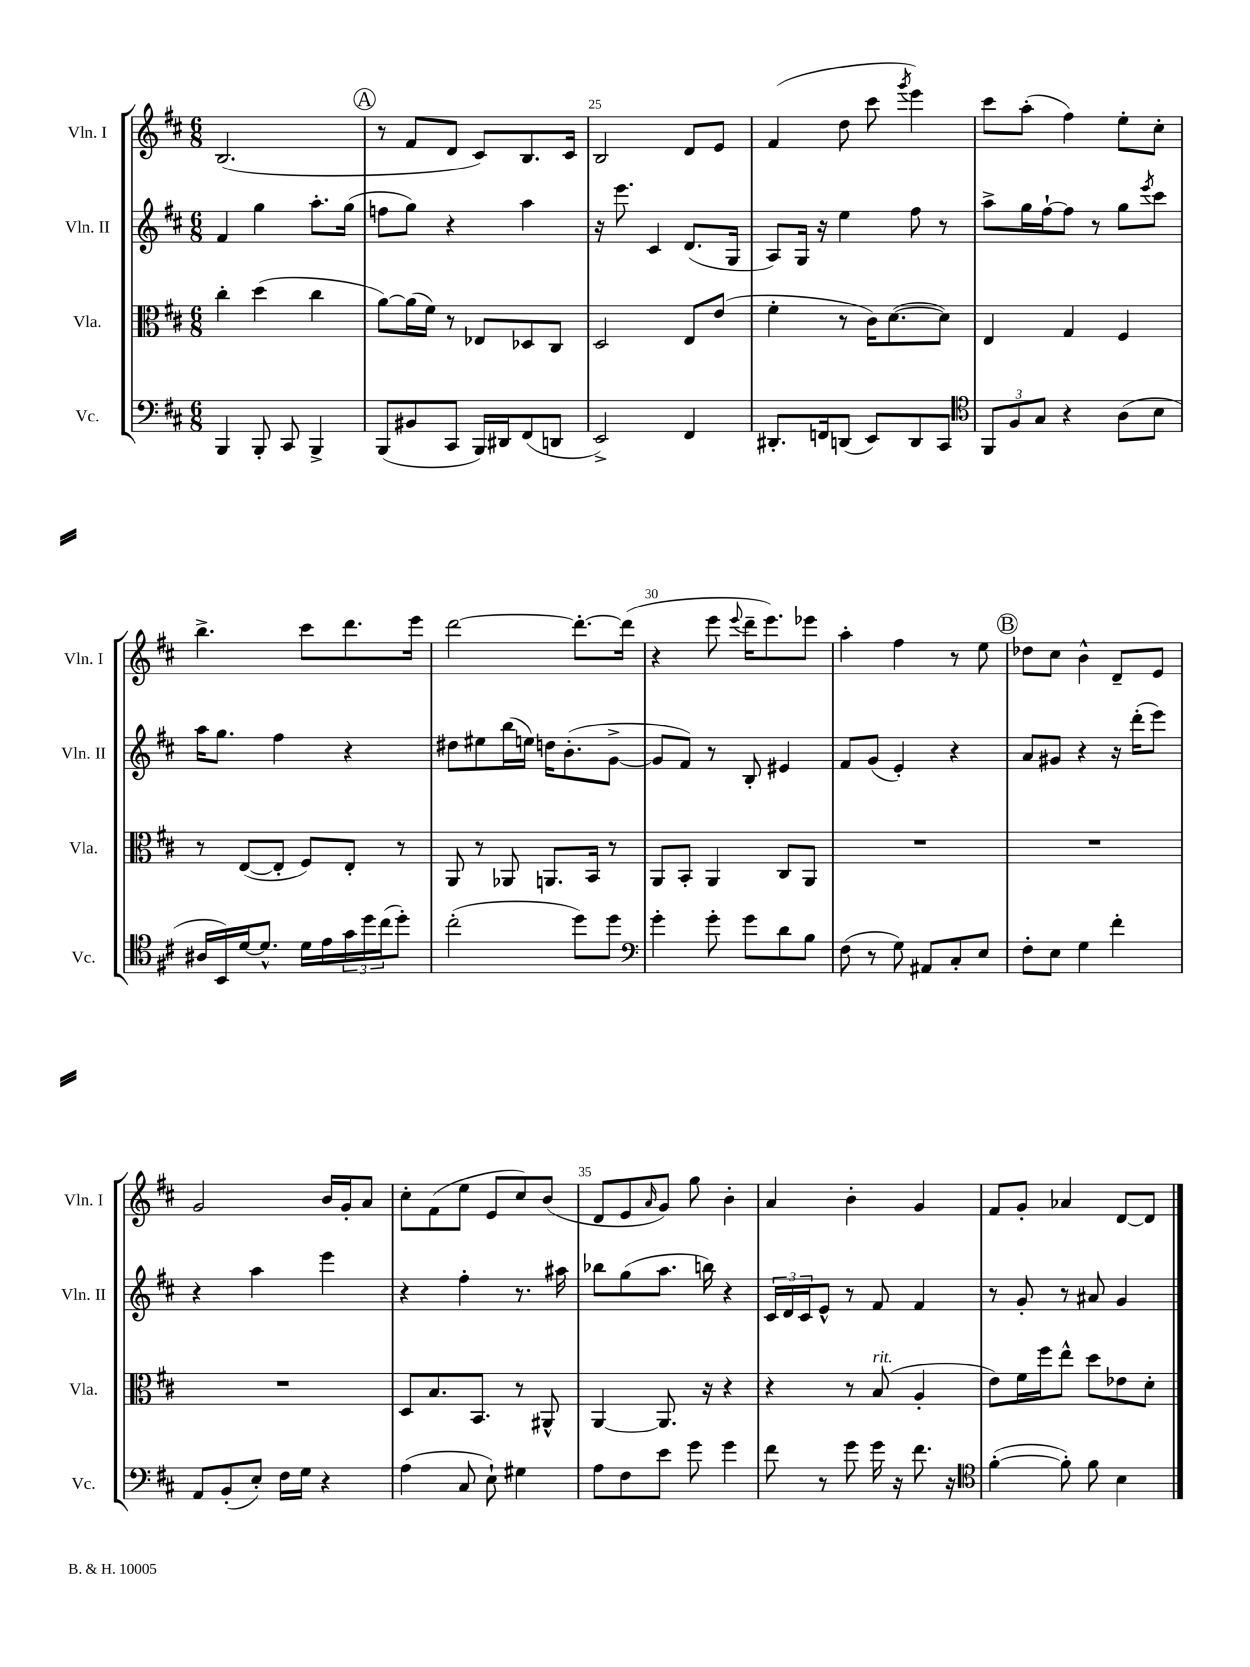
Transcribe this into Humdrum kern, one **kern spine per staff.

**kern	**kern	**kern	**kern
*part4	*part3	*part2	*part1
*staff4	*staff3	*staff2	*staff1
*I"Vc.	*I"Vla.	*I"Vln. II	*I"Vln. I
*I'Vc.	*I'Vla.	*I'Vln. II	*I'Vln. I
*clefF4	*clefC3	*clefG2	*clefG2
*k[f#c#]	*k[f#c#]	*k[f#c#]	*k[f#c#]
*M6/8	*M6/8	*M6/8	*M6/8
=23	=23	=23	=23
4BBB/	4cc#'\	4f#/	(2.B/
8BBB'/	(4dd\	4gg\	.
8CC#/	.	.	.
4BBB^/	4cc#\	8.aa'\L	.
.	.	(16gg\Jk	.
!!LO:REH:place=s1:t=A
=24	=24	=24	=24
(8BBB/L	[8a\L)	8ffn\L	8r
8BB#X/	(16a\L]	8gg\J)	8f#/L
.	16f#\JJ)	.	.
8CC#/J	8r	4r	8d/J
16BBB/LL)	8E-X/L	.	8c#/L)
16DD#X/J	.	.	.
(8FF#/	8D-X/	4aa\	8.B/
8DDn/J	8C#/J	.	.
.	.	.	16c#/Jk
=25	=25	=25	=25
2EE^/)	2D/	16r	2B/
.	.	8.eee\	.
.	.	4c#/	.
4FF#/	8E/L	(8.d/L	8d/L
.	(8e/J	.	8e/J
.	.	16G/Jk	.
=26	=26	=26	=26
8.DD#X'/L	4f#'\	8A/L)	(4f#/
.	.	16G/Jk	.
16FFn/k	.	16r	.
(8DDn/J	8r	4ee\	8dd\
8EE/L)	16c#\KL)	.	8ccc#\
.	([8.d\	.	.
.	.	.	8qggg/
8DD/	.	8ff#\	4eee\)
8CC#/J	8d\J])	8r	.
=27	=27	=27	=27
*clefC4	*	*	*
12FF#/L	4E/	8aa^\L	8ccc#\L
12F#/	.	.	.
.	.	16gg\L	(8aa'\J
12G/J	.	.	.
.	.	[16ff#`\J	.
4r	4G/	8ff#\J]	4ff#\)
.	.	8r	.
(8A\L	4F#/	8gg\L	8ee'\L
.	.	8qeee/	.
8B\J	.	8ccc#\J	8cc#'\J
!!LO:LB:g=z
=28	=28	=28	=28
16A#X/LL	8r	16aa\KL	4.bb^\
16BB/)	.	8.gg\J	.
[16d/J	([8E/L	.	.
8.d^^/J]	.	.	.
.	8E'/J]	4ff#\	.
16d\LL	8F#/L)	.	8ccc#\L
16e\	.	.	.
24g\	8E'/J	4r	8.ddd\
24dd\	.	.	.
(24cc#\J	.	.	.
8dd'\J)	8r	.	.
.	.	.	16eee\Jk
=29	=29	=29	=29
(2cc#'\	8AA/	8dd#X\L	[2ddd\
.	8r	8ee#X\	.
.	8AA-X/	(16bb\L	.
.	.	16een\JJ)	.
.	8.AAn/L	16ddn\KL	.
.	.	(8.b'\	.
8dd\L)	.	.	8.ddd'\L_
.	16BB/Jk	.	.
8dd\J	8r	[8g^\J	.
.	.	.	(16ddd\Jk]
=30	=30	=30	=30
*clefF4	*	*	*
4g'\	8AA/L	8g/L]	4r
.	8BB'/J	8f#/J)	.
8g'\	4AA/	8r	8eee\
.	.	.	8qqeee/
8g\L	.	8B'/	16ddd~\KL
.	.	.	8.eee\)
8d\	8C#/L	4e#X/	.
8B\J	8AA/J	.	8eee-X\J
=31	=31	=31	=31
(8F#\	2.r	8f#/L	4aa'\
8r	.	(8g/J	.
8G\)	.	4e'/)	4ff#\
8AA#X/L	.	.	.
8C#'/	.	4r	8r
8E/J	.	.	8ee\
!!LO:REH:place=s1:t=B
=32	=32	=32	=32
8F#'\L	2.r	8a/L	8dd-X\L
8E\J	.	8g#X/J	8cc#\J
4G\	.	4r	4b^^\
4f#'\	.	16r	8d~/L
.	.	(16ddd'\KL	.
.	.	8eee\J)	8e/J
!!LO:LB:g=z
=33	=33	=33	=33
8AA/L	2.r	4r	2g/
(8BB'/	.	.	.
8E'/J)	.	4aa\	.
16F#\LL	.	.	.
16G\JJ	.	.	.
4r	.	4eee\	16b/LL
.	.	.	16g'/J
.	.	.	8a/J
=34	=34	=34	=34
(4A\	8D/L	4r	8cc#'\L
.	8.B/	.	(8f#\
8C#/	.	4ff#'\	8ee\J
.	8.BB/J	.	.
8E`\)	.	.	8e/L
4G#X\	8r	8.r	8cc#/)
.	8AA#X^^/	.	(8b/J
.	.	16aa#X\	.
=35	=35	=35	=35
8A\L	[4AA/	8bb-X\L	8d/L
8F#\	.	(8gg\	8e/
.	.	.	16qqa/
8e\J	8.AA/]	8.aa\J	8g/J)
8g\	.	.	8gg\
.	16r	16bbn\)	.
4g\	4r	4r	4b'\
=36	=36	=36	=36
8f#\	4r	24c#/LL	4a/
.	.	24d/	.
.	.	24c#/J	.
8r	.	8e^^/J	.
8g\	8r	8r	4b'\
!	!LO:TX:a:i:t=rit.	!	!
16g\	(8B/	8f#/	.
16r	.	.	.
8.f#\	4A'/	4f#/	4g/
16r	.	.	.
=37	=37	=37	=37
*clefC4	*	*	*
([4f#'\	8e\L)	8r	8f#/L
.	16f#\L	8g'/	8g'/J
.	16ff#\J	.	.
8f#'\])	8ee^^\J	8r	4a-X/
8f#\	8dd\L	8a#X/	.
4B\	8e-X\	4g/	[8d/L
.	8d'\J	.	8d/J]
==	==	==	==
*-	*-	*-	*-
